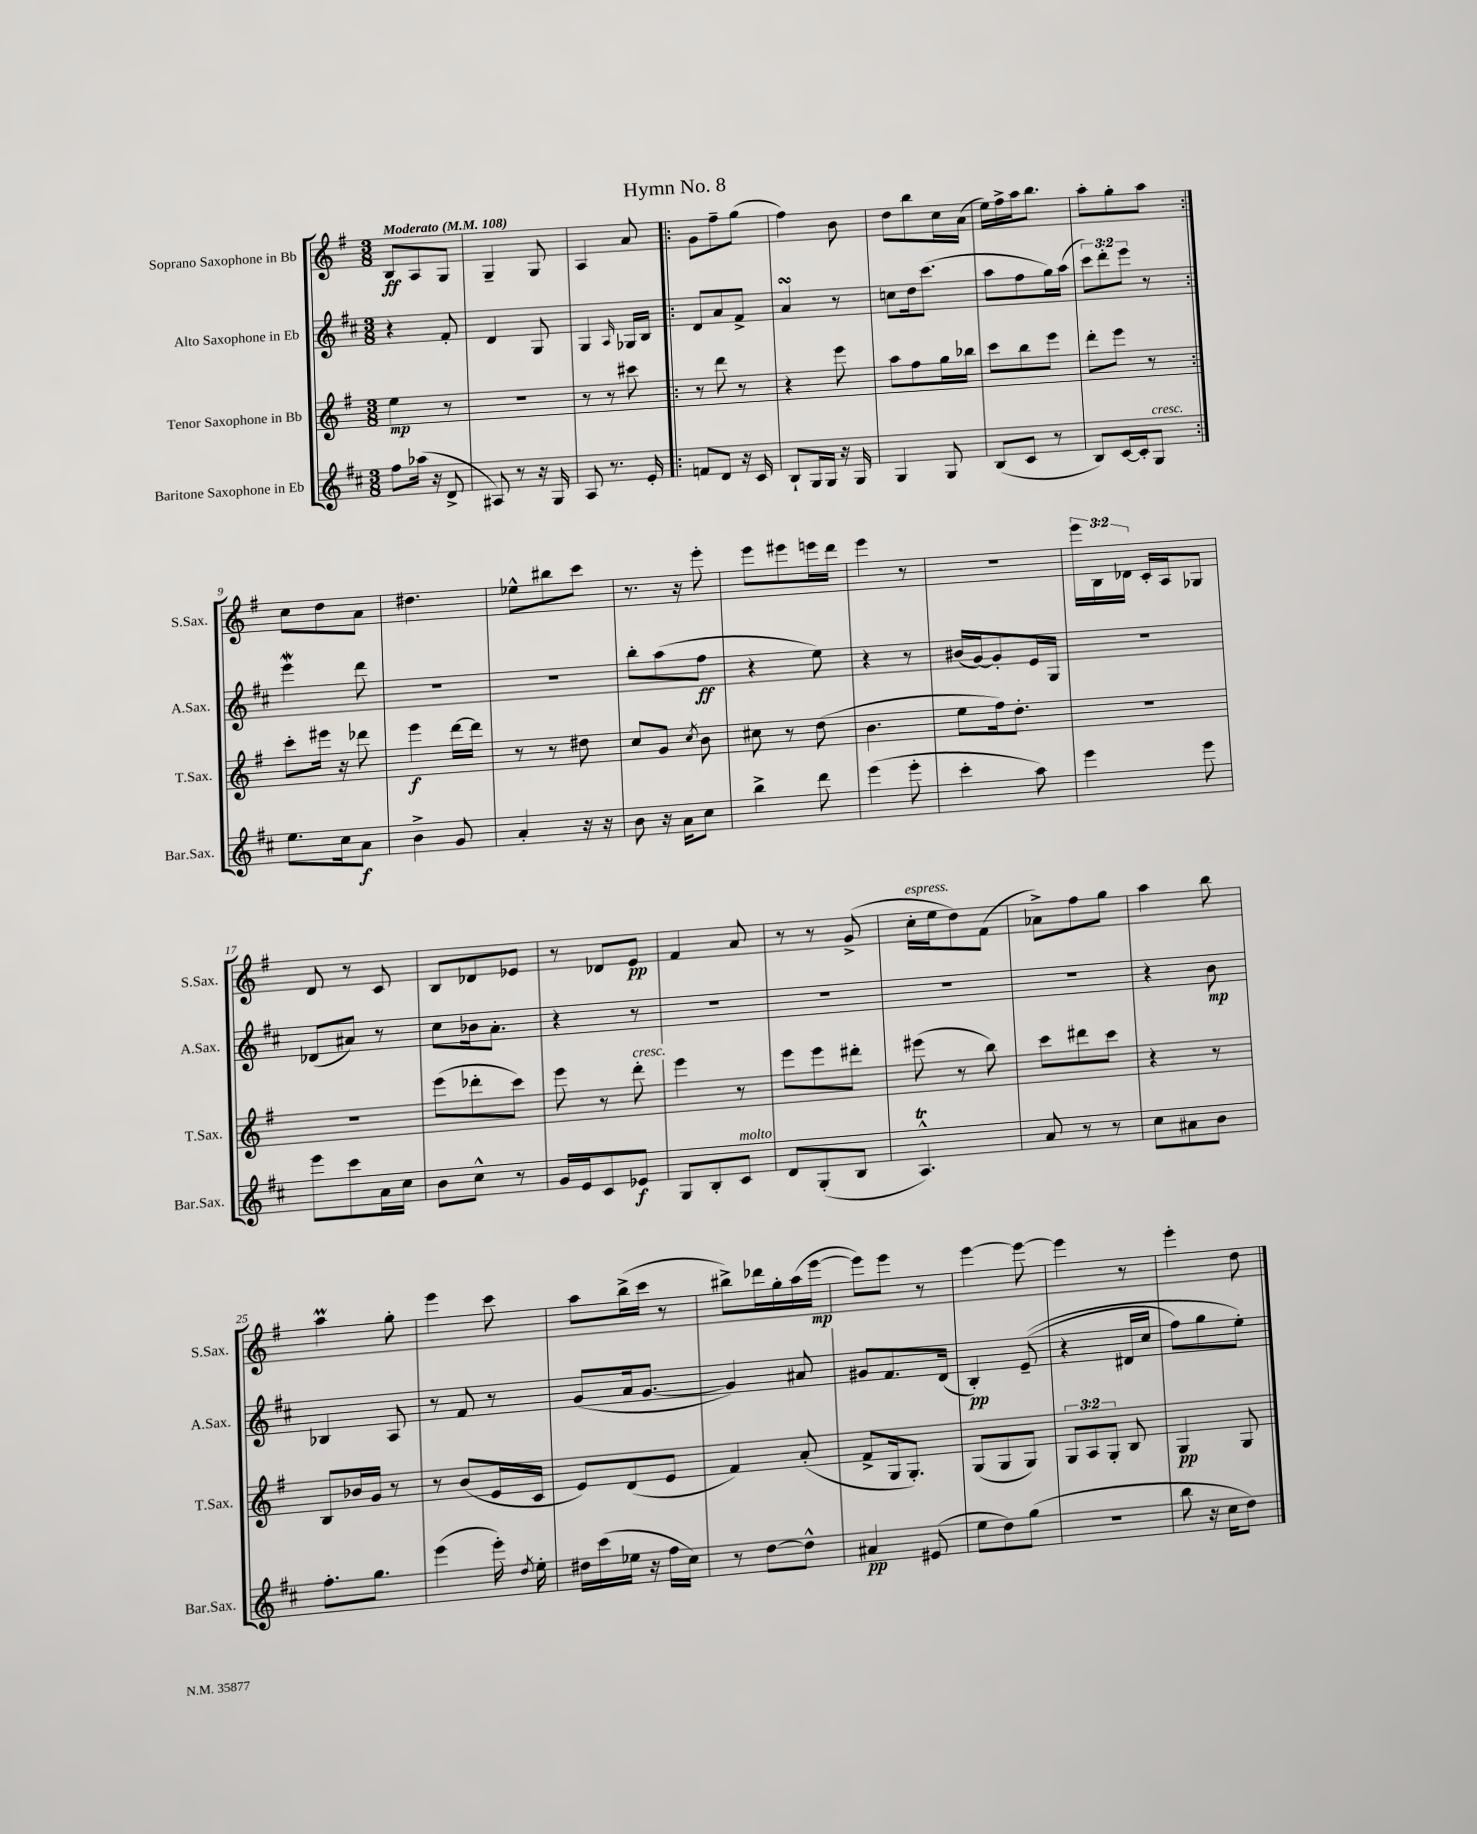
\header { title = "Hymn No. 8" }
<<
\new StaffGroup <<
\new Staff = "s0" \with { instrumentName = "Soprano Saxophone in Bb" shortInstrumentName = "S.Sax." } {
    \clef treble \key g \major \numericTimeSignature \time 3/8 \override Staff.TupletNumber.text = #tuplet-number::calc-fraction-text \tempo "Moderato" 4 = 108
    \autoBeamOff b8[\ff a8 g8] |
    g4-- g8 |
    a4 a'8 |
    \repeat volta 2 { g'8[ fis''8-- g''8]( |
    fis''4) b'8 |
    d''8[ b''8 c''16 a'16]( |
    e''16[) fis''16-> a''16 b''8.] |
    a''8[-. g''8-. a''8] | }
    c''8[ d''8 a'8] |
    dis''4. |
    ees''8[-^ bis''8 c'''8] |
    r8. r16 e'''8-. |
    e'''8[ eis'''8 e'''16 d'''16] |
    e'''4 r8 |
    R4. |
    \tuplet 3/2 { e'''16[ b16 des'16] } c'16[-. a16 ges8] |
    d'8 r8 c'8 |
    b8[ des'8 ees'8] |
    r8 des'8[ e'8]\pp |
    fis'4 a'8 |
    r8 r8 g'8->( |
    c''16[-.^\markup { \italic "espress." } e''16 d''8) fis'8]( |
    aes'8[->) fis''8 g''8] |
    a''4 b''8 |
    a''4\prall g''8-. |
    e'''4 c'''8 |
    a''8[ b''16->( c'''16] r8 |
    bis''8[->) des'''16 g''16-. a''16( e'''16]~\mp |
    e'''8[) e'''8] r8 |
    e'''4~ e'''8~ |
    e'''4 r8 |
    e'''4-. d''8 \bar "|." |
}
\new Staff = "s1" \with { instrumentName = "Alto Saxophone in Eb" shortInstrumentName = "A.Sax." } {
    \clef treble \key d \major \numericTimeSignature \time 3/8 \override Staff.TupletNumber.text = #tuplet-number::calc-fraction-text
    \autoBeamOff r4 fis'8-. |
    d'4 g8 |
    g4 \grace { a16 } ges16[ b16] |
    \repeat volta 2 { d'8[ a'8 fis'8]-> |
    a'4\turn r8 |
    c''8[ d''16 cis'''8.]( |
    a''8[ fis''8 g''16) a''16]( |
    \tuplet 3/2 { cis'''8[) d'''8-. e'''8] } r8 | }
    e'''4\mordent d'''8 |
    R4. |
    R4. |
    b''8[-. a''8( fis''8]\ff |
    r4 e''8) |
    r4 r8 |
    bis'16[( g'16~) g'8-. e'16 g16] |
    R4. |
    des'8[( ais'8]) r8 |
    cis''8[ bes'16 a'8.]-. |
    r4 r8 |
    R4. |
    R4. |
    R4. |
    R4. |
    r4 b'8\mp |
    bes4 a8 |
    r8 fis'8 r8 |
    g'8[( a'16 g'8.]~ |
    g'4) ais'8 |
    gis'8[ fis'8. d'16]( |
    b4-.\pp) e'8--(\( |
    r4 dis'16[ cis''16] |
    fis''8[) g''8 e''8]-.\) \bar "|." |
}
\new Staff = "s2" \with { instrumentName = "Tenor Saxophone in Bb" shortInstrumentName = "T.Sax." } {
    \clef treble \key g \major \numericTimeSignature \time 3/8 \override Staff.TupletNumber.text = #tuplet-number::calc-fraction-text
    \autoBeamOff e''4\mp r8 |
    r4. |
    r8 r8 cis'''8 |
    \repeat volta 2 { r8 d'''8 r8 |
    r4 e'''8 |
    a''8[ fis''8 g''16 bes''16] |
    c'''8[ b''8 e'''8] |
    d'''8[-. e'''8] r8 | }
    c'''8[-. eis'''16] r16 des'''8 |
    e'''4\f d'''16[~ d'''16] |
    r8 r8 dis''8 |
    c''8[ g'8] \acciaccatura { c''8 } b'8 |
    cis''8 r8 d''8( |
    b'4. |
    e''8[ fis''16) d''8.]-. |
    R4. |
    R4. |
    e'''8[( des'''8-. c'''8]) |
    e'''8 r8 d'''8-.^\markup { \italic "cresc." } |
    e'''4 r8 |
    e'''8[ e'''8 dis'''8]-. |
    eis'''8( r8 b''8) |
    c'''8[ dis'''8 c'''8] |
    r4 r8 |
    b8[ bes'16 g'16] r8 |
    r8 b'8[( e'16 c'16] |
    e'8[) d'8( e'8] |
    fis'4) a'8-.( |
    fis'8[-> g16 g8.]-.) |
    g8[( g8 g8]) |
    \tuplet 3/2 { g8[ a8 g8]-. } b8 |
    g4\pp g8 \bar "|." |
}
\new Staff = "s3" \with { instrumentName = "Baritone Saxophone in Eb" shortInstrumentName = "Bar.Sax." } {
    \clef treble \key d \major \numericTimeSignature \time 3/8
    \autoBeamOff fis''8[ aes''16]( r16 d'8-> |
    ais8) r8 r16 g16 |
    a8 r8. e'16-. |
    \repeat volta 2 { f'8[ d'8] r16 cis'16 |
    b8[-! g16 g16] r16 g16 |
    g4 g8 |
    b8[( cis'8] r8 |
    b8[) cis'16~ cis'16-. g8]^\markup { \italic "cresc." } | }
    e''8.[ cis''16 a'8]\f |
    b'4-> g'8 |
    a'4-. r16 r16 |
    b'8 r16 a'16[ cis''8] |
    b''4-> d'''8 |
    e'''4( e'''8-. |
    cis'''4-. a''8) |
    e'''4 e'''8 |
    e'''8[ cis'''8 a'16 cis''16] |
    b'8[ cis''8]-^ r8 |
    g'16[ e'16 cis'8 ees'8]\f |
    g8[ b8-. cis'8]^\markup { \italic "molto" } |
    d'8[ g8-.( b8] |
    a4.-^\trill) |
    a'8 r8 r8 |
    cis''8[ ais'8 b'8] |
    fis''8.[-. g''8.] |
    e'''4( e'''16-.) \acciaccatura { d''8 } e''16-. |
    dis''16[ cis'''16( ees''16] r16 fis''16[ cis''16]) |
    r8 d''8[~ d''8]-^ |
    ais'4\pp eis'8( |
    e''8[ d''8) g''8]( |
    R4. |
    b''8 r16 cis''16[ d''8]) \bar "|." |
}
>>
>>
